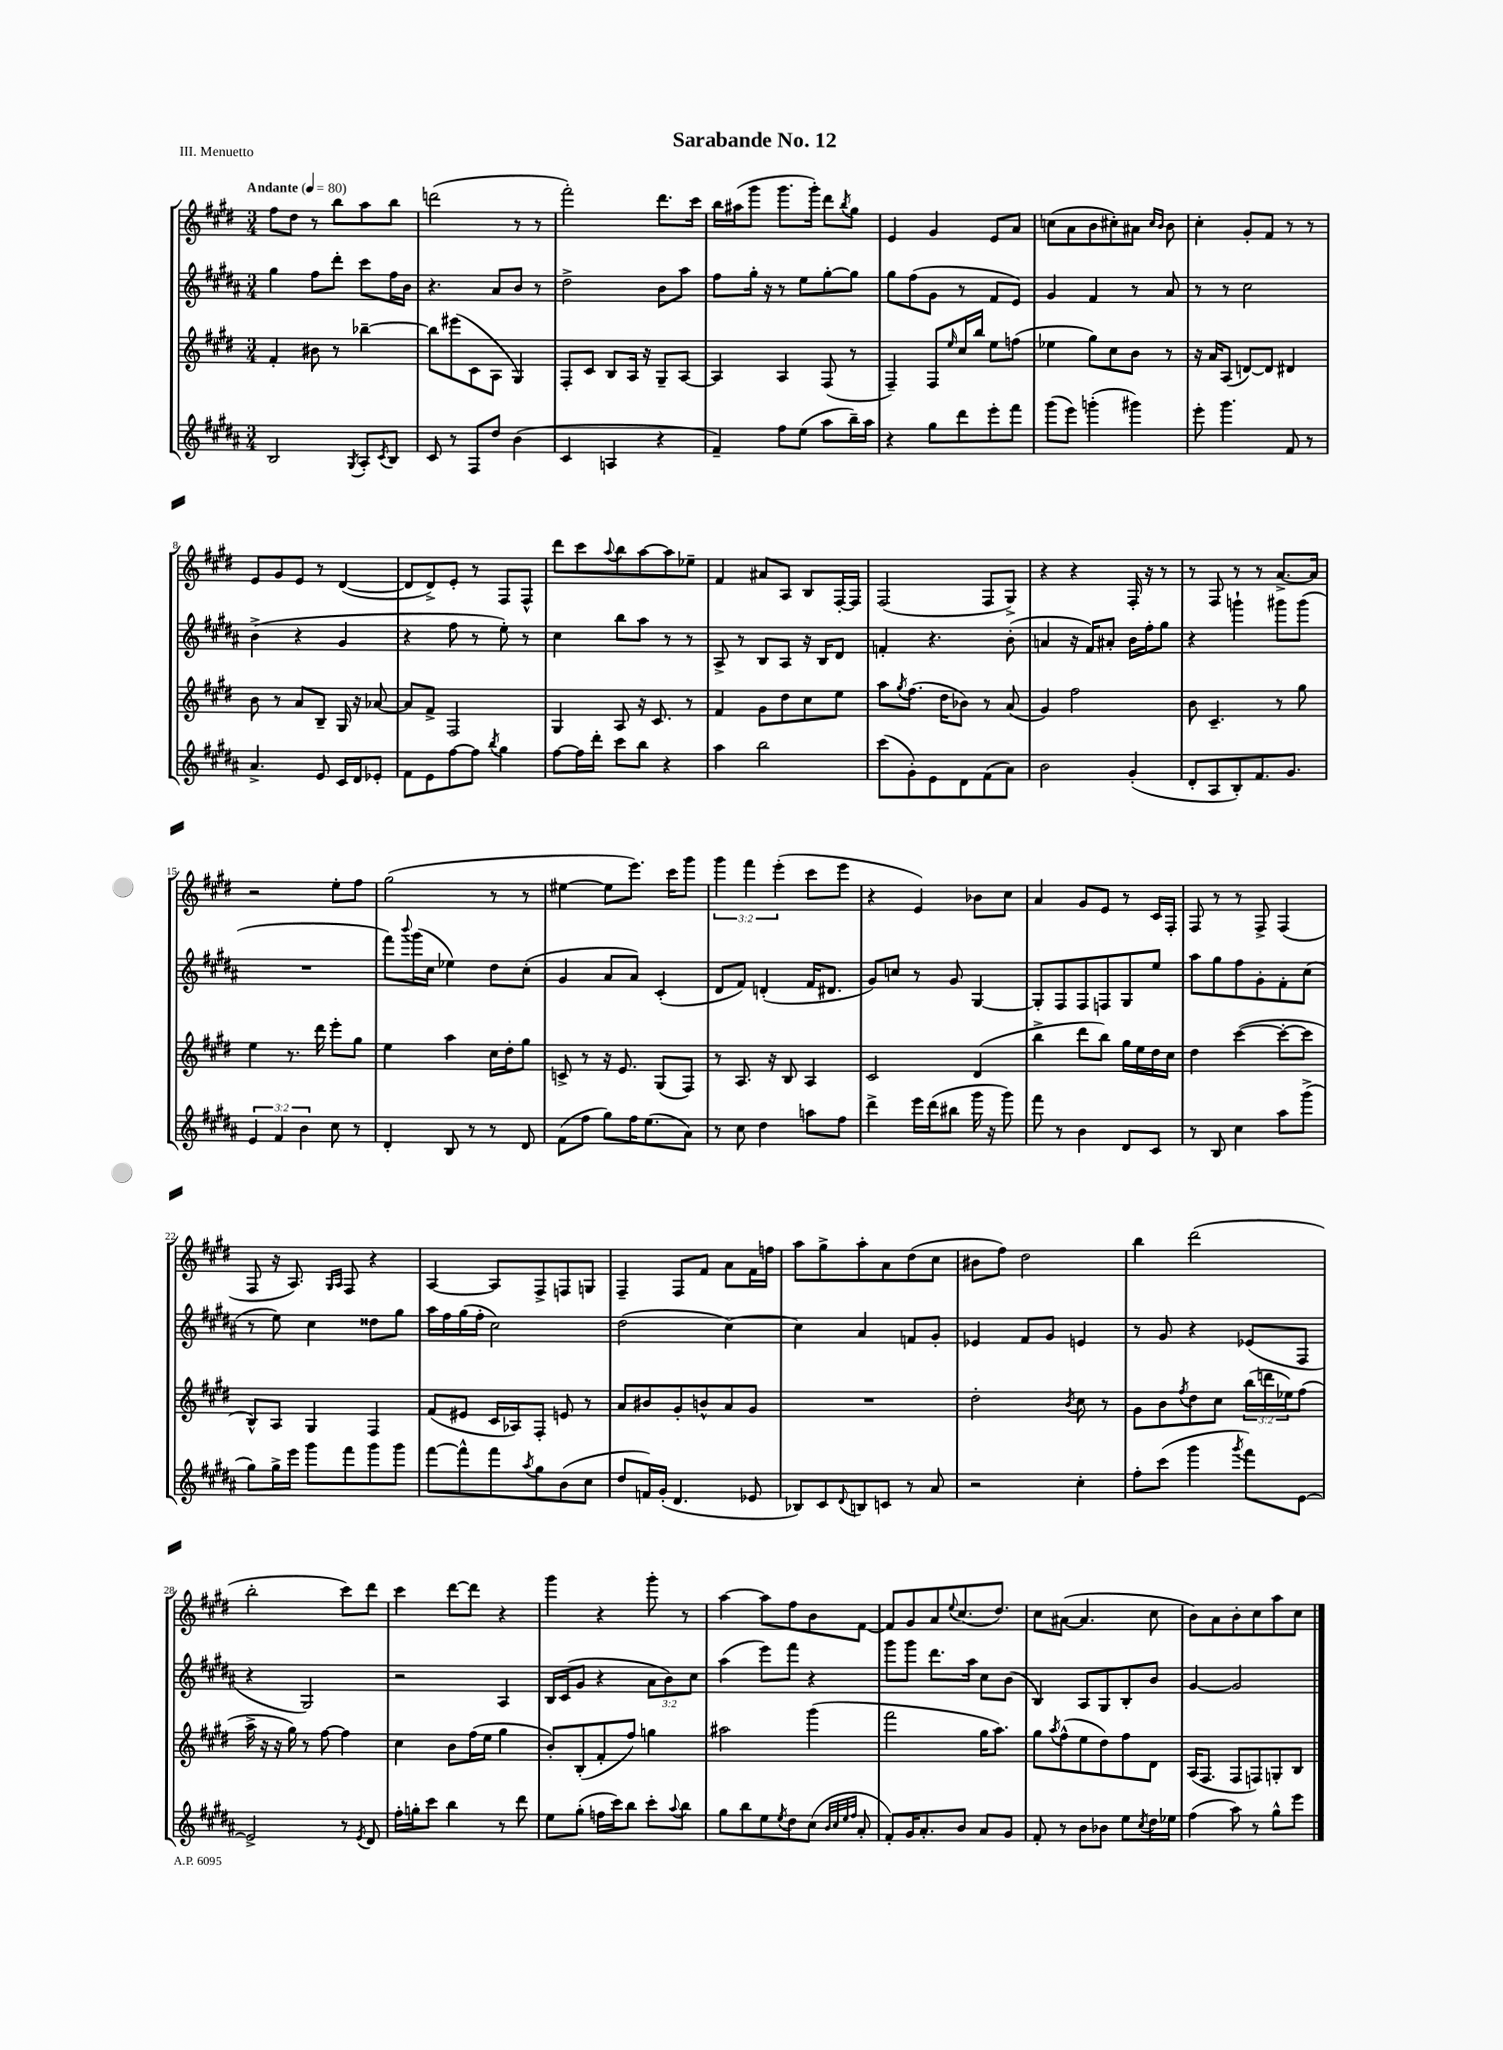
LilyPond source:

\header { title = "Sarabande No. 12" piece = "III. Menuetto" }
<<
\new StaffGroup <<
\new Staff = "s0" {
    \clef treble \key e \major \numericTimeSignature \time 3/4 \override Staff.TupletNumber.text = #tuplet-number::calc-fraction-text \tempo "Andante" 4 = 80
    fis''8 dis''8 r8 b''8 a''8 b''8 |
    d'''2( r8 r8 |
    fis'''2-.) dis'''8. cis'''16 |
    b''16 ais''16( gis'''8 gis'''8. gis'''16-.) dis'''8 \acciaccatura { b''8 } gis''8 |
    e'4 gis'4 e'8 a'8 |
    c''8( a'8 b'8 cis''8-.) ais'8 \grace { cis''16 b'16 } b'8 |
    cis''4-. gis'8-. fis'8 r8 r8 |
    e'8 gis'8 e'8 r8 dis'4~( |
    dis'8 dis'8->) e'8-. r8 fis8 fis8-^ |
    dis'''8 cis'''8 \appoggiatura { a''8 } b''8 a''8~ a''8 ees''8-- |
    fis'4 ais'8 a8 b8 fis16~-. fis16 |
    fis2( fis8 gis8->) |
    r4 r4 fis16-. r16 r8 |
    r8 fis8 r8 r8 a'8.~-> a'16 |
    r2 e''8-. fis''8 |
    gis''2( r8 r8 |
    eis''4~ eis''8 e'''8.) cis'''16 gis'''8 |
    \tuplet 3/2 { gis'''4 fis'''4 e'''4-.( } cis'''8 e'''8 |
    r4 e'4) bes'8 cis''8 |
    a'4 gis'8 e'8 r8 cis'16 fis16-. |
    fis8 r8 r8 fis8-> fis4( |
    fis8 r16 a8.) \grace { gis16 a16 } fis8 r4 |
    a4~ a8 fis8-> f8 g8 |
    fis4-- fis8 fis'8 a'8 fis'16 f''16 |
    a''8 gis''8-> a''8-. a'8 dis''8( cis''8 |
    bis'8 fis''8) dis''2 |
    b''4 dis'''2( |
    b''2-. cis'''8) dis'''8 |
    cis'''4 dis'''8~ dis'''8 r4 |
    gis'''4 r4 gis'''8-. r8 |
    a''4~ a''8 fis''8 b'8 fis'8~ |
    fis'8 gis'8 a'8 \appoggiatura { e''8 } cis''8.( dis''8.) |
    cis''8 ais'8~( ais'4. cis''8 |
    b'8) a'8 b'8-. cis''8 a''8 cis''8 \bar "|." |
}
\new Staff = "s1" {
    \clef treble \key b \major \numericTimeSignature \time 3/4 \override Staff.TupletNumber.text = #tuplet-number::calc-fraction-text
    gis''4 fis''8 dis'''8-. cis'''8 fis''16 b'16 |
    r4. ais'8 b'8 r8 |
    dis''2-> b'8 ais''8 |
    fis''8 gis''16-. r16 r8 e''8 gis''8~-. gis''8 |
    gis''8 fis''8( gis'8 r8 fis'8 e'8) |
    gis'4 fis'4 r8 ais'8 |
    r8 r8 cis''2 |
    b'4->( r4 gis'4 |
    r4 fis''8 r8 e''8-.) r8 |
    cis''4 b''8 ais''8 r8 r8 |
    ais8-> r8 b8 ais8 r16 b16 dis'8 |
    f'4-. r4. b'8-.( |
    a'4 r16 fis'16) ais'8-. b'16 fis''16-. gis''8 |
    r4 g'''4-! gis'''8 gis'''8( |
    R2. |
    fis'''8) \appoggiatura { b'''8 } gis'''16( cis''16 ees''4) dis''8 cis''8-.( |
    gis'4 ais'8 ais'8) cis'4-.( |
    dis'8 fis'8) d'4-.( fis'16 dis'8. |
    gis'8) c''8 r8 gis'8 gis4~ |
    gis8-. fis8 fis8 f8 gis8 e''8 |
    ais''8 gis''8 fis''8 gis'8-. fis'8-. cis''8( |
    r8 e''8) cis''4 disis''8 gis''8 |
    ais''16 fis''16 gis''16( fis''16-. cis''2) |
    dis''2( cis''4~) |
    cis''4 ais'4 f'8 gis'8-. |
    ees'4 fis'8 gis'8 e'4 |
    r8 gis'8 r4 ees'8( fis8 |
    r4 gis2) |
    r2 ais4 |
    b16 cis'16( gis'8 r4 \tuplet 3/2 { ais'8 b'8) cis''8 } |
    ais''4( e'''8) fis'''8 r4 |
    gis'''8 gis'''8 dis'''8. ais''16 cis''8 b'8( |
    b4) ais8 gis8 b8-. b'8 |
    gis'4~ gis'2 \bar "|." |
}
\new Staff = "s2" {
    \clef treble \key e \major \numericTimeSignature \time 3/4 \override Staff.TupletNumber.text = #tuplet-number::calc-fraction-text
    fis'4-. bis'8 r8 bes''4~-- |
    bes''8 eis'''8( cis'8 a8 gis4) |
    fis8-. cis'8 b8 a16 r16 gis8-- a8~ |
    a4 a4 fis8( r8 |
    fis4--) fis8 \grace { e''16 } cis''16 b''16 e''8 f''8( |
    ees''4 gis''8) cis''8 b'8 r8 |
    r16 a'16 a8( d'8~) d'8 dis'4 |
    b'8 r8 a'8 b8-- gis16 r16 aes'8~ |
    aes'8 fis'8-> fis2 |
    gis4 a8 r16 cis'8. r8 |
    fis'4 gis'8 dis''8 cis''8 e''8 |
    a''8 \acciaccatura { gis''8 } fis''8.( dis''16 bes'8) r8 a'8( |
    gis'4) fis''2 |
    b'8 cis'4.-- r8 gis''8 |
    e''4 r8. dis'''16 e'''8-. gis''8 |
    e''4 a''4 cis''16 dis''16-. gis''8 |
    c'8-> r8 r16 e'8. gis8( fis8) |
    r8 a8. r16 b8 a4 |
    cis'2 dis'4( |
    b''4-> dis'''8 b''8) gis''16 e''16 dis''16 cis''16 |
    dis''4 cis'''4~( cis'''8~-. cis'''8 |
    b8-^) a8 gis4 fis4 |
    fis'8( eis'8 cis'16 aes16) fis8-. e'8 r8 |
    a'8 bis'8 gis'8-. b'8-^ a'8 gis'8 |
    R2. |
    dis''2-. \acciaccatura { b'8 } cis''8 r8 |
    gis'8 b'8 \acciaccatura { fis''8 } dis''8 cis''8 \tuplet 3/2 { b''16( d'''16 ees''16) } fis''8( |
    a''16-> r16 r16 gis''16) r8 fis''8~ fis''4 |
    cis''4 b'8 fis''16( e''16 gis''4 |
    b'8-.) b8-.( fis'8-. fis''8) g''4 |
    ais''2 gis'''4( |
    fis'''2 gis''16 a''8.) |
    gis''8 \acciaccatura { a''8 } fis''8-^( e''8 dis''8) fis''8 dis'8 |
    a16( fis8. fis8 f8) g8-. b8 \bar "|." |
}
\new Staff = "s3" {
    \clef treble \key b \major \numericTimeSignature \time 3/4 \override Staff.TupletNumber.text = #tuplet-number::calc-fraction-text
    b2 \acciaccatura { gis8 } ais8-. \acciaccatura { cis'8 } b8 |
    cis'8 r8 fis8 dis''8 b'4( |
    cis'4 a4 r4 |
    fis'4--) fis''8 e''8( ais''8 b''16--) ais''16 |
    r4 gis''8 dis'''8 e'''8-. fis'''8 |
    gis'''8( e'''8) g'''4-.( gis'''4) |
    e'''8-. gis'''4. fis'8 r8 |
    ais'4.-> e'8 cis'16 dis'16 ees'8-. |
    fis'8 e'8 fis''8~ fis''8 \acciaccatura { b''8 } gis''4 |
    fis''8~ fis''16 dis'''16-. cis'''8 b''8 r4 |
    ais''4 b''2 |
    cis'''8( gis'8-.) e'8 dis'8 fis'8( ais'8) |
    b'2 gis'4-.( |
    dis'8-. ais8 b8-.) fis'8. gis'8. |
    \tuplet 3/2 { e'4 fis'4 b'4 } cis''8 r8 |
    dis'4-. b8 r8 r8 dis'8 |
    fis'8( fis''8 gis''8) fis''16 e''8.( ais'8) |
    r8 cis''8 dis''4 a''8 fis''8 |
    dis'''4-> e'''16 dis'''16( bis''8 gis'''16 r16 gis'''8) |
    fis'''8 r8 b'4 dis'8 cis'8 |
    r8 b8 cis''4 ais''8 gis'''8->( |
    gis''8) gis''16-> e'''16 gis'''8 fis'''8 gis'''8 gis'''8 |
    fis'''8~ fis'''8-^ fis'''8 \acciaccatura { ais''8 } gis''8 b'8( cis''8 |
    dis''8 f'16) gis'16-.( dis'4. ees'8 |
    bes8) cis'8 \appoggiatura { dis'8 } b8 c'8 r8 ais'8 |
    r2 cis''4-. |
    fis''8-. cis'''8( gis'''4 \acciaccatura { gis'''8 } fis'''8) e'8~ |
    e'2-> r8 \acciaccatura { e'8 } dis'8 |
    fis''16-. g''16-. cis'''8 b''4 r8 dis'''8 |
    e''8 gis''8-.( f''16 cis'''16) b''8 cis'''8-. \appoggiatura { ais''8 } b''8 |
    gis''8 b''8 e''8 \acciaccatura { e''8 } dis''8 cis''8( \grace { b'32 cis''32 e''32 fis''32 } ais'8-. |
    fis'8-.) gis'16 ais'8.-. b'8 ais'8 gis'8 |
    fis'8-. r8 b'8 bes'8 e''8 \acciaccatura { cis''8 } dis''16 ees''16 |
    fis''4( ais''8) r8 gis''8-^ e'''8 \bar "|." |
}
>>
>>
